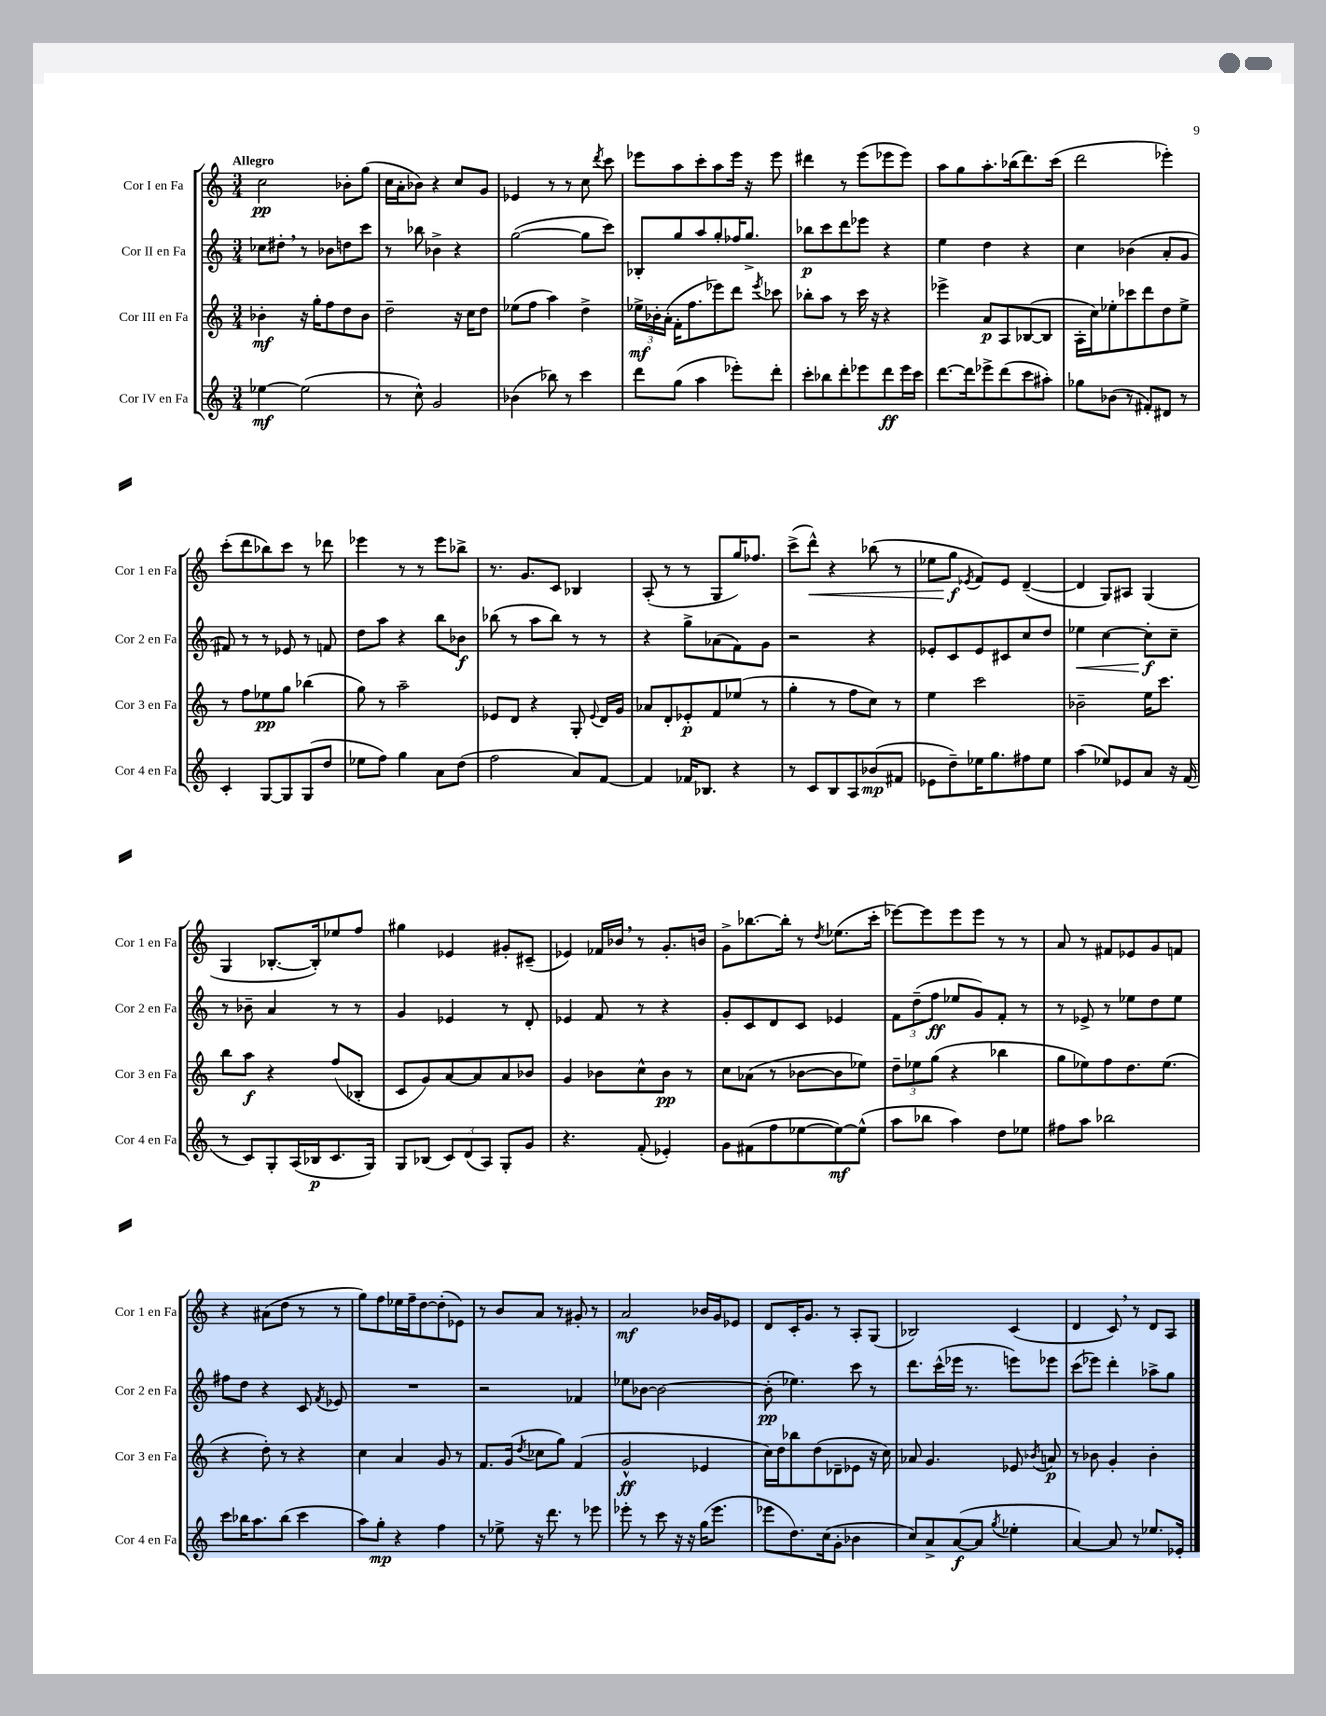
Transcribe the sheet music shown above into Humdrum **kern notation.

**kern	**dynam	**kern	**dynam	**kern	**dynam	**kern	**dynam
*part4	*part4	*part3	*part3	*part2	*part2	*part1	*part1
*staff4	*staff4	*staff3	*staff3	*staff2	*staff2	*staff1	*staff1
*I"Cor IV en Fa	*	*I"Cor III en Fa	*	*I"Cor II en Fa	*	*I"Cor I en Fa	*
*I'Cor 4 en Fa	*	*I'Cor 3 en Fa	*	*I'Cor 2 en Fa	*	*I'Cor 1 en Fa	*
*clefG2	*	*clefG2	*	*clefG2	*	*clefG2	*
*k[]	*	*k[]	*	*k[]	*	*k[]	*
*M3/4	*	*M3/4	*	*M3/4	*	*M3/4	*
=1	=1	=1	=1	=1	=1	=1	=1
!	!	!	!	!	!	!LO:TX:a:B:t=Allegro	!
[4ee-X\	mf	4b-X'\	mf	8cc-X\L	.	2cc\	pp
.	.	.	.	8dd#X',\J	.	.	.
(2ee-\]	.	16r	.	8r	.	.	.
.	.	16gg'\KL	.	.	.	.	.
.	.	8ff\	.	8b-X\L	.	.	.
.	.	8dd\	.	8ddn\	.	8b-X'\L	.
.	.	8b-\J	.	8ccc\J	.	(8gg\J	.
=2	=2	=2	=2	=2	=2	=2	=2
8r	.	2dd~\	.	8r	.	16cc\LL	.
.	.	.	.	.	.	16a'\J	.
8cc^^\)	.	.	.	8bb-X\	.	8b-X\J)	.
2g/	.	.	.	4b-X^\	.	4r	.
.	.	16r	.	4r	.	8cc/L	.
.	.	16cc\KL	.	.	.	.	.
.	.	8dd\J	.	.	.	8g/J	.
=3	=3	=3	=3	=3	=3	=3	=3
(4b-X\	.	(8ee-X\L	.	([2gg\	.	4e-X/	.
.	.	8ff\J	.	.	.	.	.
8bb-X\)	.	4aa\)	.	.	.	8r	.
8r	.	.	.	.	.	8r	.
4ccc\	.	4dd^\	.	8gg\L]	.	8cc\	.
.	.	.	.	.	.	8qddd/	.
.	.	.	.	8ccc\J)	.	8ccc\	.
=4	=4	=4	=4	=4	=4	=4	=4
8ddd\L	.	24ee-X^\LL	mf	8B-X'/L	.	8eee-X\L	.
.	.	24b-X'\	.	.	.	.	.
.	.	(24a'\JJ	.	.	.	.	.
(8gg\J	.	16f'\KL	.	8gg/	.	8aa\	.
.	.	8.ff\	.	.	.	.	.
4aa\	.	.	.	8aa/	.	8ccc'\	.
.	.	8eee-X\)	.	8gg'/	.	8aa\	.
8eee-X'\L)	.	8ddd\J	.	16ff-X/K	.	16eee-\Jk	.
.	.	.	.	8.gg^/J	.	16r	.
.	.	8qeee-/	.	.	.	.	.
8ddd'\J	.	8ccc-X\	.	.	.	8eee-\	.
=5	=5	=5	=5	=5	=5	=5	=5
8ccc'\L	.	8bb-X'\L	.	8bb-X\L	p	4ddd#X\	.
8bb-X\	.	8aa\J	.	8ccc\	.	.	.
8ddd'\	.	8r	.	8ddd\	.	8r	.
8eee-X\	.	16ccc\	.	8eee-X\J	.	(8eee\L	.
.	.	16r	.	.	.	.	.
8ddd\	ff	4r	.	4r	.	8eee-X\	.
16eee-\L	.	.	.	.	.	8eee-\J)	.
16ccc\JJ	.	.	.	.	.	.	.
=6	=6	=6	=6	=6	=6	=6	=6
[8.ddd\L	.	4eee-X^\	.	4ee\	.	8aa\L	.
.	.	.	.	.	.	8gg\	.
16ddd\k]	.	.	.	.	.	.	.
8eee-X^\	.	8a/L	p	4dd\	.	8.aa'\	.
(8ddd\	.	8A/	.	.	.	.	.
.	.	.	.	.	.	(16bb-X\k	.
8ccc\	.	([8B-X/	.	4r	.	8.ddd\)	.
8aa#X'\J)	.	8B-/J]	.	.	.	.	.
.	.	.	.	.	.	(16ccc\Jk	.
=7	=7	=7	=7	=7	=7	=7	=7
8gg-X\L	.	16A'\LL	.	4cc\	.	2ddd\	.
.	.	16cc\J)	.	.	.	.	.
(8b-X\J	.	8ee-X'\	.	.	.	.	.
8r	.	8ccc-X\	.	(4b-X\	.	.	.
8f#X'/L)	.	8ddd\	.	.	.	.	.
8d#X/J	.	8dd\	.	8a'/L	.	4eee-X'\)	.
8r	.	8ee-^\J	.	8g/J	.	.	.
!!LO:LB:g=z
=8	=8	=8	=8	=8	=8	=8	=8
4c'/	.	8r	.	8f#X/)	.	(8ccc'\L	.
.	.	8ff\L	.	8r	.	8ddd\	.
[8G/L	.	8ee-X\	pp	8r	.	8bb-X\)	.
8G/]	.	8gg\J	.	8e-X/	.	8ccc\J	.
(8G/	.	(4bb-X\	.	8r	.	8r	.
8dd/J	.	.	.	8fn/	.	8ddd-X\	.
=9	=9	=9	=9	=9	=9	=9	=9
8ee-X\L	.	8gg\)	.	8dd\L	.	4eee-X\	.
8ff\J)	.	8r	.	8aa\J	.	.	.
4gg\	.	2aa~\	.	4r	.	8r	.
.	.	.	.	.	.	8r	.
8a\L	.	.	.	8bb\L	.	8eee-\L	.
(8dd\J	.	.	.	8b-X\J	f	8bb-X^\J	.
=10	=10	=10	=10	=10	=10	=10	=10
2ff\	.	8e-X/L	.	(8bb-X\	.	8.r	.
.	.	8d/J	.	8r	.	.	.
.	.	.	.	.	.	8.g/L	.
.	.	4r	.	8aa\L	.	.	.
.	.	.	.	8bb-\J)	.	8c/J	.
8a/L)	.	8G'/	.	8r	.	4B-X/	.
.	.	8qqe-/	.	.	.	.	.
[8f/J	.	16d/LL	.	8r	.	.	.
.	.	16g/JJ	.	.	.	.	.
=11	=11	=11	=11	=11	=11	=11	=11
4f/]	.	8a-X/L	.	4r	.	(8A'/	.
.	.	8d'/	.	.	.	8r	.
16f-X/KL	.	8e-X'/	p	8gg^\L	.	8r	.
8.B-X/J	.	.	.	.	.	.	.
.	.	8f/	.	(8a-X\	.	8G/L	.
4r	.	(8ee-X/J	.	8f\)	.	16gg/K)	.
.	.	.	.	.	.	8.ff-X/J	.
.	.	8r	.	8g\J	.	.	.
=12	=12	=12	=12	=12	=12	=12	=12
8r	.	4gg'\	.	2r	.	(8ccc^\L	.
!	!	!	!	!	!	!	!LO:HP:b
8c/L	.	.	.	.	.	8ddd^^\J)	<
8B/	.	8r	.	.	.	4r	.
8A/	.	8ff\L	.	.	.	.	.
(8b-X/	mp	8cc\J)	.	4r	.	(8bb-X\	.
8f#X/J	.	8r	.	.	.	8r	.
=13	=13	=13	=13	=13	=13	=13	=13
8e-X\L	.	4ee\	.	8e-X'/L	.	8ee-X\L	.
8dd~\)	.	.	.	8c/	.	8gg\J	f
.	.	.	.	.	.	8qe-X/	.
16ee-X\K	.	2ccc\	.	8e-/	.	8f/L)	[
8.gg\	.	.	.	.	.	.	.
.	.	.	.	8c#X/	.	8e-/J	.
8ff#X\	.	.	.	8cc/	.	([4d~/	.
8ee-\J	.	.	.	8dd/J	.	.	.
=14	=14	=14	=14	=14	=14	=14	=14
!	!	!	!	!	!LO:HP:b	!	!
(4aa\	.	2b-X~\	.	4ee-X\	<	4d/]	.
8ee-X/L)	.	.	.	[4cc\	.	8G/L)	.
8e-X/	.	.	.	.	.	8A#X/J	.
8a/J	.	16ee\KL	.	8cc'\L]	f	(4G/	.
.	.	8.ccc\J	.	.	.	.	.
16r	.	.	.	8cc~\J	[	.	.
(16f/	.	.	.	.	.	.	.
!!LO:LB:g=z
=15	=15	=15	=15	=15	=15	=15	=15
8r	.	8bb\L	.	8r	.	4G/	.
8c/L)	.	8aa\J	f	8b-X~\	.	.	.
8G'/	.	4r	.	4a/	.	[8.B-X'/L	.
(16A/L	.	.	.	.	.	.	.
16B-X/J	p	.	.	.	.	16B-'/k])	.
8.c/	.	(8ff/L	.	8r	.	8ee-X/	.
.	.	8B-X'/J	.	8r	.	8ff/J	.
16G/Jk)	.	.	.	.	.	.	.
=16	=16	=16	=16	=16	=16	=16	=16
8G/L	.	8c/L	.	4g/	.	4gg#X\	.
(8B-X/J	.	8g/)	.	.	.	.	.
12c/L)	.	[8a/	.	4e-X/	.	4e-X/	.
(12d/	.	.	.	.	.	.	.
.	.	8a/]	.	.	.	.	.
12A/J)	.	.	.	.	.	.	.
8G'/L	.	8a/	.	8r	.	8g#X'/L	.
8g/J	.	8b-X/J	.	8d'/	.	(8c#X~/J	.
=17	=17	=17	=17	=17	=17	=17	=17
4.r	.	4g/	.	4e-X/	.	4e-X/)	.
.	.	8b-X\L	.	8f/	.	16f-X/LL	.
.	.	.	.	.	.	16b-X,/JJ	.
(8f'/	.	8cc^^\	.	8r	.	8r	.
4e-X'/)	.	8b-\J	pp	4r	.	8.g'/L	.
.	.	8r	.	.	.	.	.
.	.	.	.	.	.	16bn/Jk	.
=18	=18	=18	=18	=18	=18	=18	=18
8g\L	.	8cc\L	.	8g'/L	.	8g^\L	.
(8f#X\	.	(8a-X\J	.	8c/	.	[8.bb-X\	.
8ff\	.	8r	.	8d/	.	.	.
.	.	.	.	.	.	16bb-'\Jk]	.
[8ee-X\	.	[8b-X\L	.	8c/J	.	8r	.
.	.	.	.	.	.	8qdd/	.
8ee-\_)	mf	8b-\]	.	4e-X/	.	(8.ee-X\L	.
(8ee-^^\J]	.	8ee-X\J)	.	.	.	.	.
.	.	.	.	.	.	16ccc'\Jk	.
=19	=19	=19	=19	=19	=19	=19	=19
8aa\L	.	12dd~\L	.	12f\L	.	[8eee-X\L)	.
.	.	12ee-X\	.	(12dd~\	.	.	.
8bb-X\J	.	.	.	.	.	8eee-\]	.
.	.	(12gg\J	.	12ff\J	ff	.	.
4aa\)	.	4r	.	8ee-X/L	.	8eee-\	.
.	.	.	.	8g/)	.	8eee-\J	.
8dd\L	.	4bb-X\	.	8f'/J	.	8r	.
8ee-X\J	.	.	.	8r	.	8r	.
=20	=20	=20	=20	=20	=20	=20	=20
8ff#X\L	.	8gg\L	.	8r	.	8a/	.
8aa\J	.	8ee-X\)	.	8e-X^/	.	8r	.
2bb-X\	.	8ff\	.	8r	.	8f#X/L	.
.	.	8.dd\	.	8ee-X\L	.	8e-X/	.
.	.	.	.	8dd\	.	8g/	.
.	.	(8.ee-\J	.	.	.	.	.
.	.	.	.	8ee-\J	.	8fn/J	.
!!LO:LB:g=z
=21	=21	=21	=21	=21	=21	=21	=21
8ccc\L	.	4r	.	8ff#X\L	.	4r	.
16bb-X\K	.	.	.	8dd\J	.	.	.
8.aa\	.	.	.	.	.	.	.
.	.	8dd'\)	.	4r	.	(8a#X\L	.
(8bb-\J	.	8r	.	.	.	8dd\J	.
4ccc\	.	4r	.	8c/	.	8r	.
.	.	.	.	8qf/	.	.	.
.	.	.	.	8e-X/	.	8r	.
=22	=22	=22	=22	=22	=22	=22	=22
8aa\L)	.	4cc\	.	2.r	.	8gg\L)	.
8gg'\J	mp	.	.	.	.	8ff\	.
4r	.	4a/	.	.	.	16ee-X\L	.
.	.	.	.	.	.	16ff~\J	.
.	.	.	.	.	.	[8dd\	.
4ff\	.	8g/	.	.	.	(8dd'\]	.
.	.	8r	.	.	.	8e-X\J)	.
=23	=23	=23	=23	=23	=23	=23	=23
8r	.	8.f/L	.	2r	.	8r	.
8ee-X^\	.	.	.	.	.	8b/L	.
.	.	(16g/Jk	.	.	.	.	.
.	.	8qdd/	.	.	.	.	.
16r	.	8cc-X\L	.	.	.	8a/J	.
8.ddd\	.	.	.	.	.	.	.
.	.	8gg\J)	.	.	.	8r	.
8r	.	(4f/	.	4f-X/	.	8g#X'/	.
8eee-X\	.	.	.	.	.	8r	.
=24	=24	=24	=24	=24	=24	=24	=24
8eee-X'\	.	2g^^/	ff	8ee-X\L	.	2a/	mf
8r	.	.	.	[8b-X\J	.	.	.
8ccc\	.	.	.	2b-\_	.	.	.
16r	.	.	.	.	.	.	.
16r	.	.	.	.	.	.	.
(16gg\KL	.	4e-X/	.	.	.	16b-X/LL	.
8.eee-\J	.	.	.	.	.	16g/J	.
.	.	.	.	.	.	8e-X/J	.
=25	=25	=25	=25	=25	=25	=25	=25
8eee-X\L	.	16cc\LL)	.	(8b-'\]	pp	8d/L	.
.	.	16dd\J	.	.	.	.	.
8.dd\)	.	8bb-X\	.	4.ee-X\)	.	16c'/K	.
.	.	.	.	.	.	8.g/J	.
.	.	(8dd\	.	.	.	.	.
(16cc\k	.	.	.	.	.	.	.
8g'\J	.	8d-X~\	.	.	.	8r	.
4b-X\	.	8e-X\J	.	8ccc\	.	8A'/L	.
.	.	16r	.	8r	.	(8G/J	.
.	.	16cc\)	.	.	.	.	.
=26	=26	=26	=26	=26	=26	=26	=26
8cc/L)	.	8a-X/	.	8.ddd\L	.	2B-X/)	.
8a^/	.	4.g/	.	.	.	.	.
.	.	.	.	(16ccc^^\L	.	.	.
([8a/	f	.	.	16eee-X\JJ	.	.	.
.	.	.	.	8.r	.	.	.
8a/J]	.	.	.	.	.	.	.
8qgg/	.	.	.	.	.	.	.
4ee-X'\	.	8e-X/	.	8eeen\L)	.	(4c/	.
.	.	8qb-X/	.	.	.	.	.
.	.	8an/	p	8eee-X\J	.	.	.
=27	=27	=27	=27	=27	=27	=27	=27
[4a/)	.	8r	.	(8ccc\L	.	4d/	.
.	.	8b-X\	.	8eee-X\J)	.	.	.
8a/]	.	4g'/	.	4ddd'\	.	8c,/)	.
8r	.	.	.	.	.	8r	.
8.ee-X/L	.	4b-'\	.	8aa-X^\L	.	8d/L	.
.	.	.	.	8gg\J	.	8A/J	.
16e-X'/Jk	.	.	.	.	.	.	.
==	==	==	==	==	==	==	==
*-	*-	*-	*-	*-	*-	*-	*-
